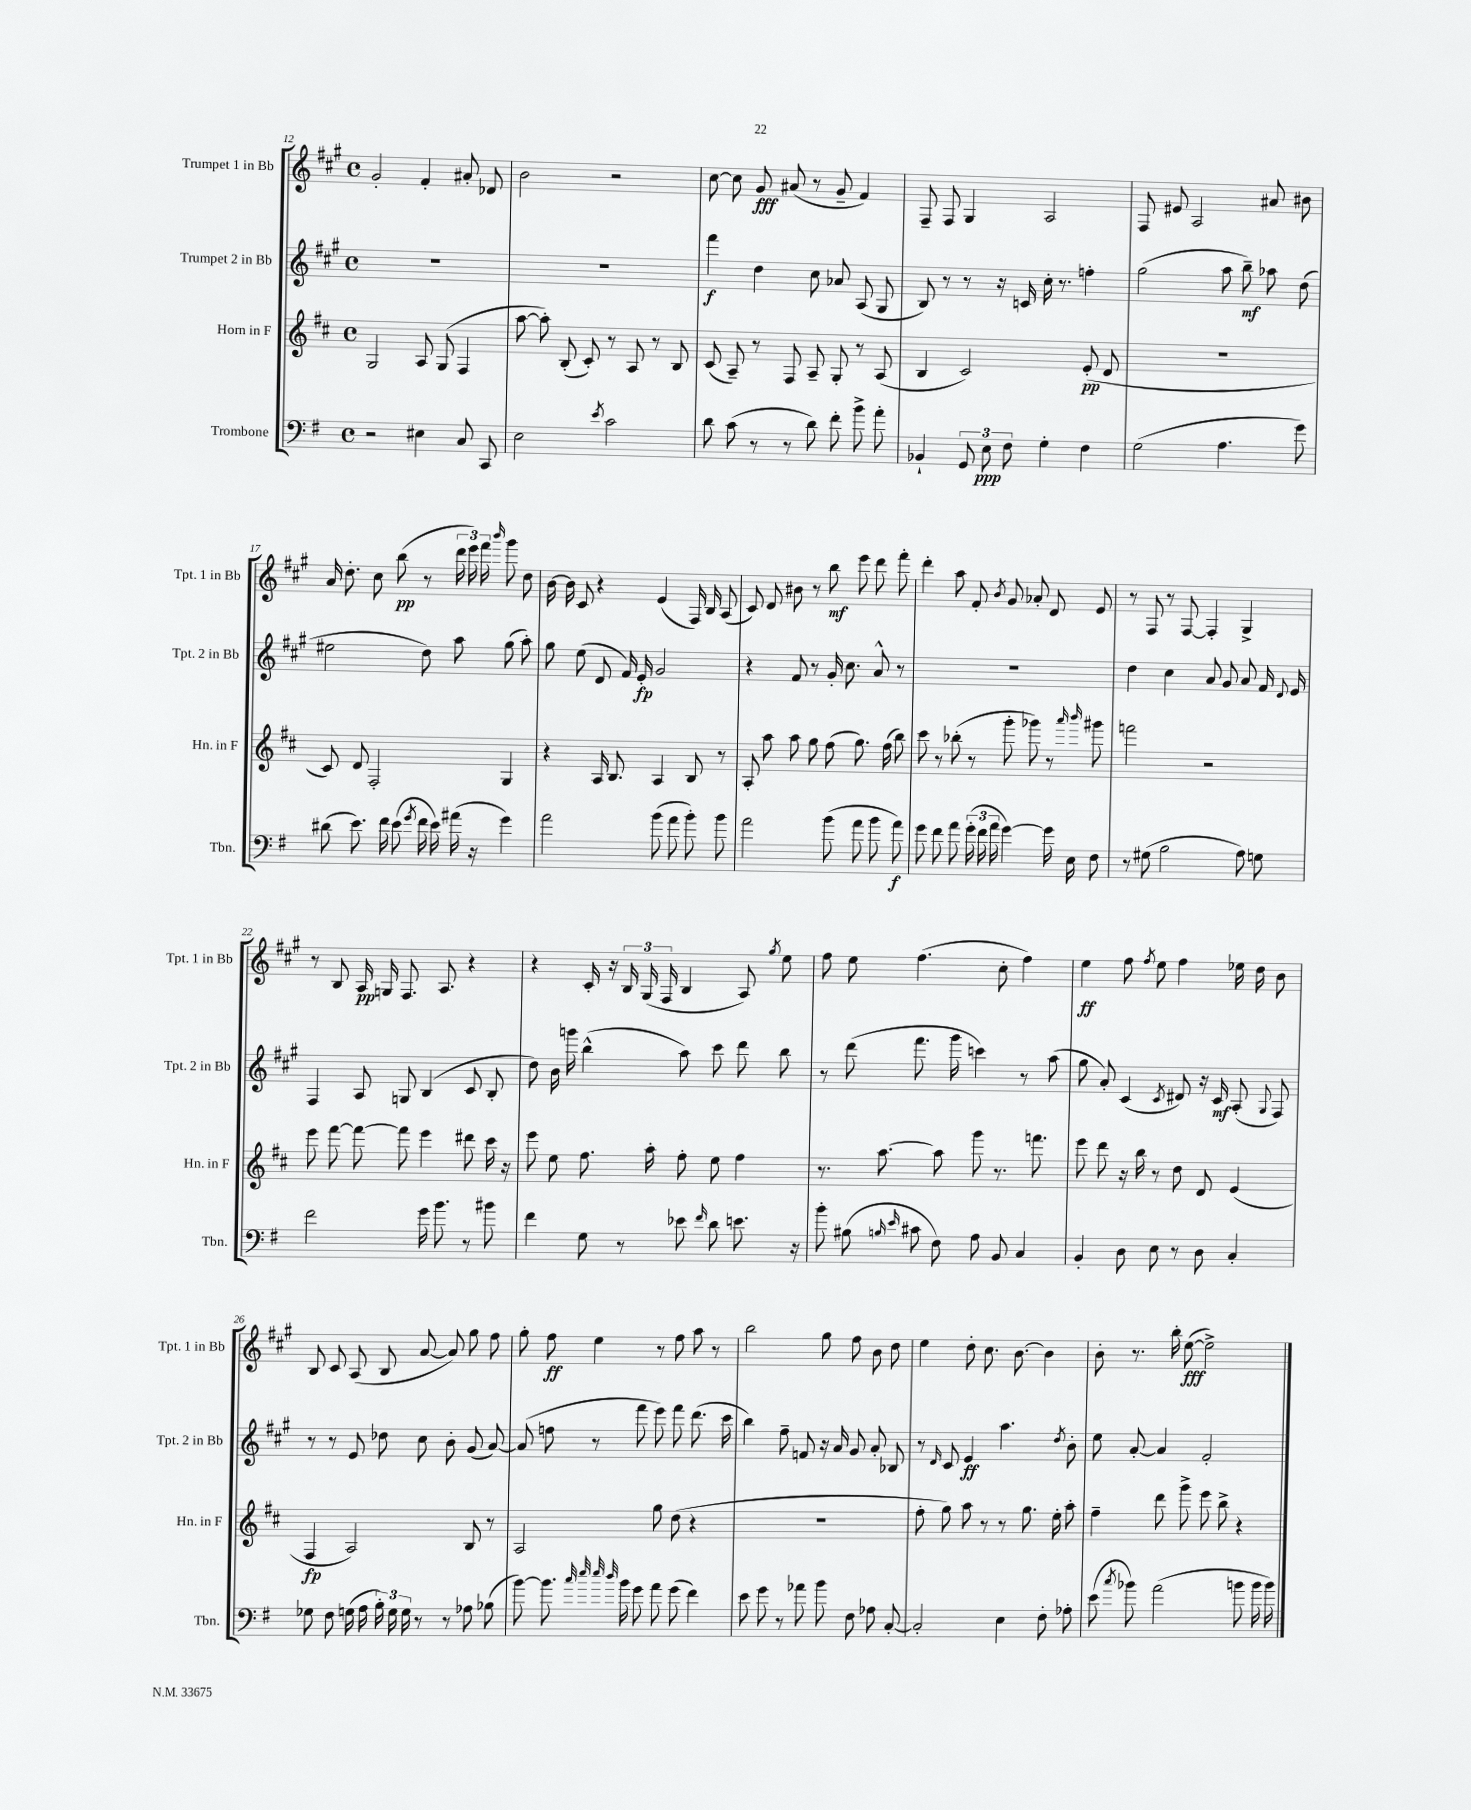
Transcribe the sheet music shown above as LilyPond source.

<<
\new StaffGroup <<
\new Staff = "s0" \with { instrumentName = "Trumpet 1 in Bb" shortInstrumentName = "Tpt. 1 in Bb" } {
    \clef treble \key a \major \defaultTimeSignature \time 4/4
    \autoBeamOff gis'2-. fis'4-. ais'8-. des'8 |
    b'2 r2 |
    cis''8~ cis''8 gis'8\fff ais'8( r8 gis'8-- fis'4) |
    fis8-- fis8 gis4 a2 |
    fis8 eis'8 a2 ais'8 bis'8 |
    a'16 d''8.-. cis''8 b''8\pp( r8 \tuplet 3/2 { d'''16 e'''16) fis'''16 } \grace { b'''16 } gis'''8 d''8 |
    b'16~ b'16 cis'8 r4 e'4( fis16) b16 a8( |
    cis'8) d'8 bis'8 r8 b''8\mf e'''8 d'''8 fis'''8-. |
    d'''4-. a''8 fis'8-. \acciaccatura { b'8 } gis'8 aes'8-. d'8 e'8 |
    r8 fis8 r8 fis8~ fis4-. gis4-> |
    r8 b8 a16\pp g16 fis8. a8. r4 |
    r4 cis'16-. r16 \tuplet 3/2 { b16 gis16( fis16 } b4 a8) \acciaccatura { gis''8 } e''8 |
    fis''8 e''8 fis''4.( cis''8-. fis''4) |
    e''4\ff fis''8 \acciaccatura { fis''8 } e''8 fis''4 ees''16 d''16 b'8 |
    b8 cis'8 a8( b8 a'8~ a'8) gis''8 fis''8 |
    gis''8-. fis''8\ff e''4 r8 fis''8 a''8 r8 |
    b''2 gis''8 fis''8 b'8 d''8 |
    e''4 d''8-. cis''8. b'8.~ b'4 |
    b'8-. r8. b''16-. e''8~\fff( e''2->) \bar "|." |
}
\new Staff = "s1" \with { instrumentName = "Trumpet 2 in Bb" shortInstrumentName = "Tpt. 2 in Bb" } {
    \clef treble \key a \major \defaultTimeSignature \time 4/4
    \autoBeamOff R1 |
    R1 |
    fis'''4\f d''4 cis''8 aes'8 a8( gis8 |
    b8) r8 r8 r16 c'16 cis''16-. r8. f''4-. |
    gis''2( a''8 b''8--\mf) aes''8 d''8( |
    eis''2 d''8) a''8 gis''8( a''8-.) |
    gis''8 e''8( d'8 fis'16) e'16-.\fp gis'2 |
    r4 fis'8 r8 gis'16-. cis''8. a'8-^ r8 |
    R1 |
    d''4 cis''4 a'8 gis'8 a'8 fis'16 \appoggiatura { d'8 } e'16 |
    fis4 a8 g8 b4( cis'8 b8-. |
    d''8) b'16 g'''16 b''4-^( a''8) cis'''8 d'''8 b''8 |
    r8 d'''8( fis'''8. gis'''16 c'''4) r8 a''8( |
    gis''8 a'8-.) cis'4( \acciaccatura { cis'8 } dis'8) r16 cis'16\mf a8-.( \appoggiatura { gis8 } fis8) |
    r8 r8 e'8 des''8 cis''8 b'8-. gis'8( a'8~) |
    a'8( f''8 r8 fis'''8 e'''8) fis'''8 d'''8.( cis'''16 |
    b''4) fis''8-- f'8 r16 a'16 gis'8 a'8-. bes8 |
    r8 \grace { d'16 } cis'8 e'4\ff a''4. \acciaccatura { d''8 } b'8-. |
    e''8 a'8~-. a'4 fis'2-. \bar "|." |
}
\new Staff = "s2" \with { instrumentName = "Horn in F" shortInstrumentName = "Hn. in F" } {
    \clef treble \key d \major \defaultTimeSignature \time 4/4
    \autoBeamOff g2 a8 g8( fis4 |
    a''8~ a''8-.) b8-.( cis'8-.) r8 a8 r8 b8 |
    cis'8( a8--) r8 fis8 a8-- g8-. r8 a8( |
    b4 cis'2) e'8-.\pp( d'8 |
    R1 |
    cis'8) d'8 fis2-. g4 |
    r4 a16 b8. a4 b8 r8 |
    a8-. a''8 a''8 g''8 fis''8( g''8.) fis''16( b''8) |
    cis'''8 r8 bes''8-.( r8 g'''8-. ges'''8) r8 \grace { a'''16 b'''16 } gis'''8 |
    f'''2 r2 |
    e'''8 fis'''8~ fis'''8~ fis'''8 e'''4 dis'''8 cis'''16 r16 |
    e'''8 e''8 fis''8. a''16-. fis''8-. e''8 fis''4 |
    r8. a''8.~ a''8 g'''8 r8. f'''8. |
    e'''8 d'''8 r16 b''16 r8 d''8 d'8 e'4( |
    fis4\fp a2) b8 r8 |
    a2 g''8 d''8( r4 |
    R1 |
    fis''8-. g''8) a''8 r8 r8 g''8. e''16-. a''8-. |
    fis''4-- d'''8 g'''8-> e'''8 b''8-> r4 \bar "|." |
}
\new Staff = "s3" \with { instrumentName = "Trombone" shortInstrumentName = "Tbn." } {
    \clef bass \key g \major \defaultTimeSignature \time 4/4
    \autoBeamOff r2 eis4 c8 c,8 |
    e2 \acciaccatura { e'8 } c'2 |
    d'8 c'8( r8 r8 d'8) fis'8-. b'8-> a'8-. |
    bes,4-! \tuplet 3/2 { g,8 e8\ppp fis8 } g4-. fis4 |
    g2( a4. g'8) |
    dis'8( e'8.) fis'16 e'8( \acciaccatura { g'8 } fis'16 e'16) ais'16( r16 g'4) |
    a'2 b'8( a'8 b'8-.) b'8 |
    a'2 b'8( a'8 b'8 a'8\f) |
    g'8 fis'8 a'8 \tuplet 3/2 { g'16-.( fis'16 a'16 } g'4~) g'16 e16 fis8 |
    r8 gis8( b2 a8) g8 |
    fis'2 g'16 b'8. r8 bis'8 |
    fis'4 g8 r8 ees'8 \grace { fis'16 } d'8 e'8. r16 |
    b'8-. bis8( \grace { b16 e'16 } cis'8 fis8) a8 b,8 c4 |
    b,4-. d8 e8 r8 d8 c4-. |
    ges8 fis8 g16( a16 \tuplet 3/2 { b16-.) g16 g16 } r8 r8 aes8 bes8( |
    b'8~) b'8. \grace { c''32 e''32 e''32 d''32 } b'16 g'8 a'8 g'8( fis'4) |
    e'8 g'8 r8 aes'8 b'8 fis8 aes8 c8~-. |
    c2-. e4 fis8-. aes8-. |
    e'8( \acciaccatura { c''8 } bes'8) a'2( b'8 b'16 b'16) \bar "|." |
}
>>
>>
\layout { \context { \Score currentBarNumber = #12 } }
